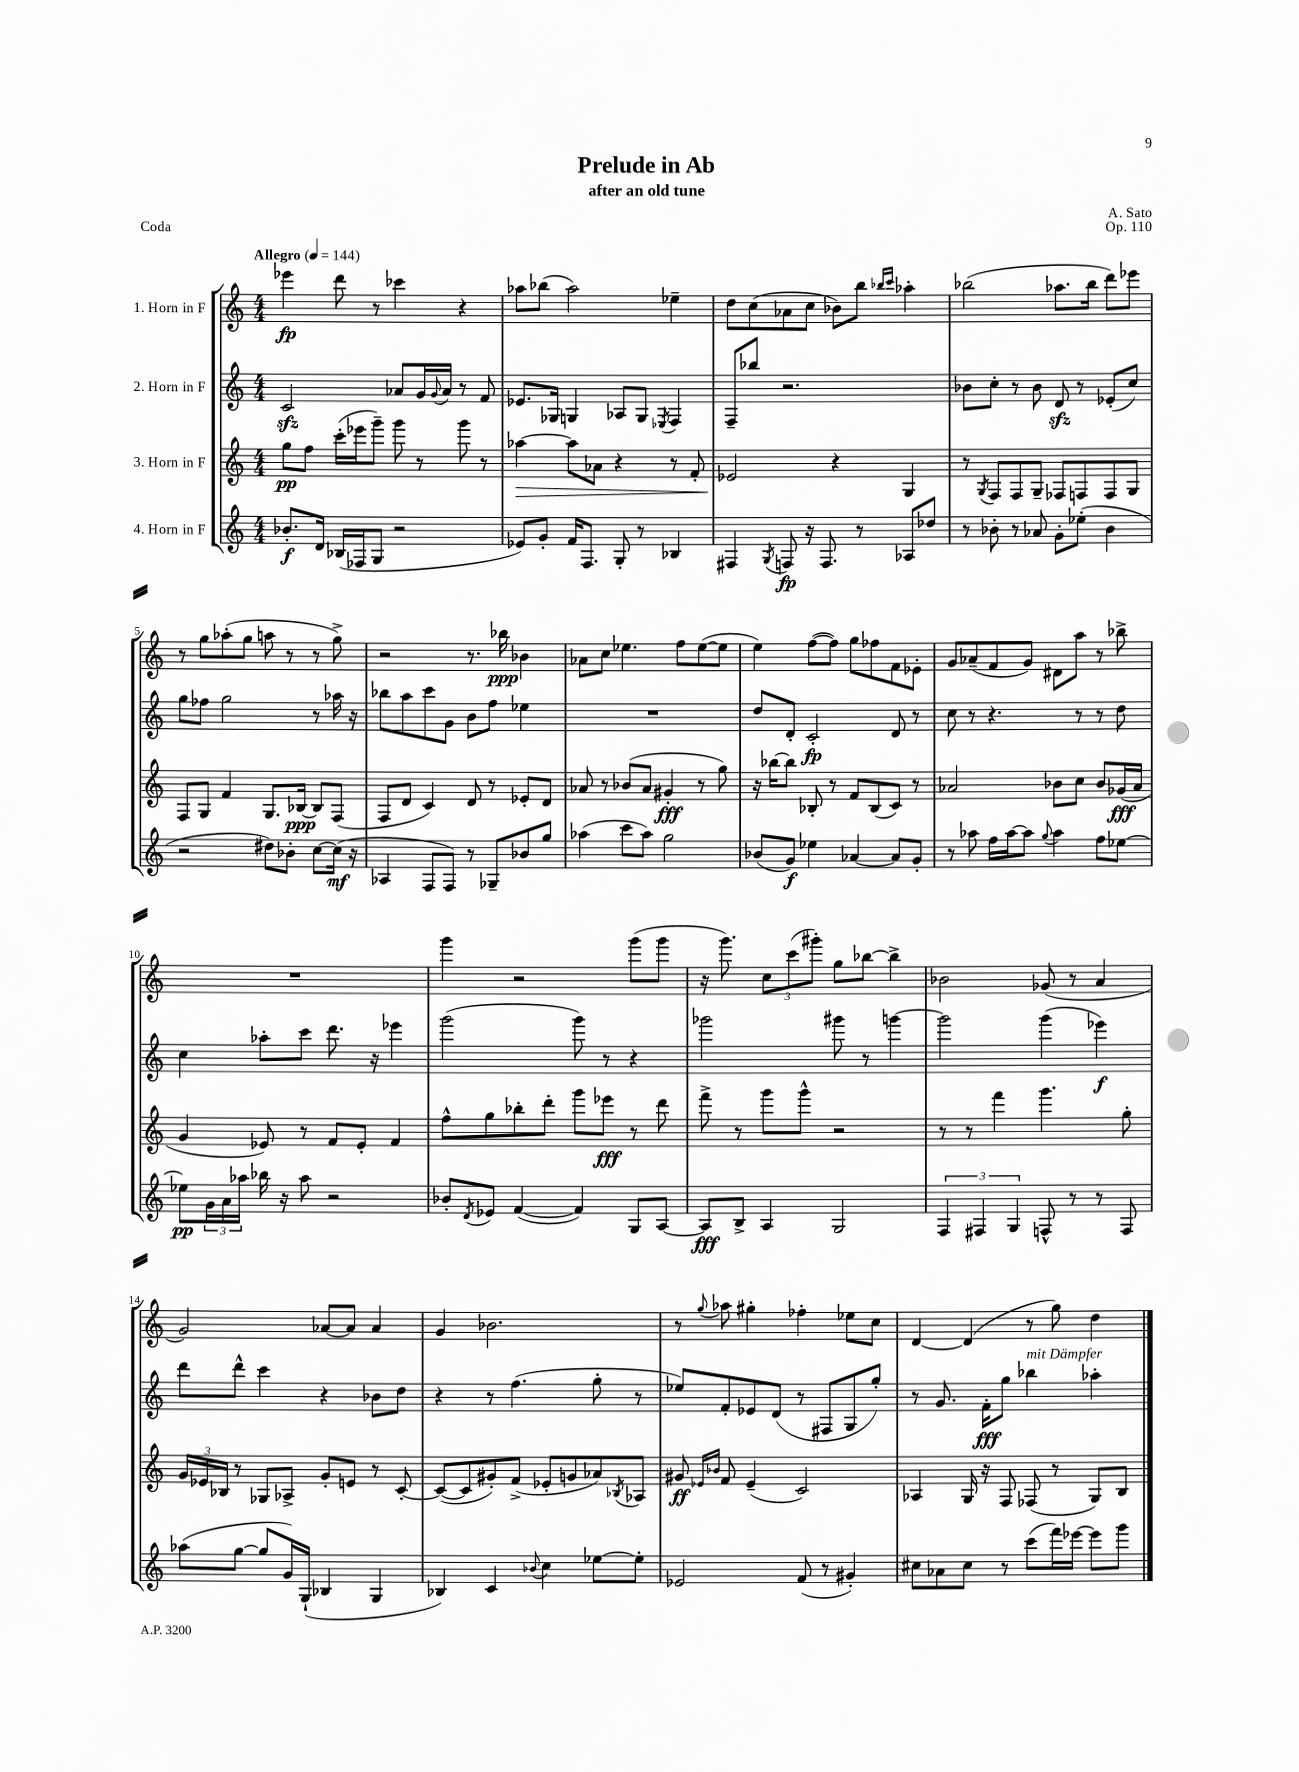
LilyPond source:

\header { title = "Prelude in Ab" composer = "A. Sato" subtitle = "after an old tune" opus = "Op. 110" piece = "Coda" }
<<
\new StaffGroup <<
\new Staff = "s0" \with { instrumentName = "1. Horn in F" } {
    \clef treble \key c \major \numericTimeSignature \time 4/4 \tempo "Allegro" 4 = 144
    ees'''4\fp d'''8 r8 ces'''4 r4 |
    aes''8 bes''8( aes''2) ees''4-- |
    d''8 c''8( aes'8 c''8 bes'8) b''8 \grace { bes''16 c'''16 } aes''4-. |
    bes''2( aes''8. bes''16 d'''8) ees'''8 |
    r8 g''8 aes''8-.( g''8 a''8 r8 r8 g''8->) |
    r2 r8. bes''16\ppp bes'4 |
    aes'8 c''8 ees''4. f''8 ees''8~( ees''8 |
    e''4) f''8~( f''8) g''8 fes''8 f'8 ees'8-. |
    g'8 aes'8--( f'8 g'8) dis'8 a''8 r8 bes''8-> |
    R1 |
    g'''4 r2 g'''8( g'''8 |
    r16 g'''8.) \tuplet 3/2 { c''8 c'''8( gis'''8-.) } g''8 bes''8~ bes''4-> |
    bes'2 ges'8( r8 a'4 |
    g'2) aes'8~ aes'8 aes'4 |
    g'4 bes'2. |
    r8 \appoggiatura { g''8 } aes''8 gis''4-. fes''4-. ees''8 c''8 |
    d'4~ d'4( r8 g''8) d''4 \bar "|." |
}
\new Staff = "s1" \with { instrumentName = "2. Horn in F" } {
    \clef treble \key c \major \numericTimeSignature \time 4/4
    c'2\sfz aes'8 g'16 \appoggiatura { g'8 } aes'16 r8 f'8 |
    ees'8. ges16 g4 aes8 g8 \acciaccatura { ees8 } f4 |
    f8-- bes''8 r2. |
    bes'8 c''8-. r8 bes'8 d'8\sfz r8 ees'8-.( c''8) |
    g''8 fes''8 g''2 r8 aes''16 r16 |
    bes''8 a''8 c'''8 g'8 b'8 f''8 ees''4 |
    R1 |
    d''8 d'8-. c'2-.\fp d'8 r8 |
    c''8 r8 r4. r8 r8 d''8 |
    c''4 aes''8-. c'''8 d'''8. r16 ees'''4 |
    g'''2( g'''8) r8 r4 |
    ges'''2 gis'''8 r8 g'''4~ |
    g'''2 g'''4( ees'''4\f) |
    d'''8 d'''8-^ c'''4 r4 bes'8 d''8 |
    r4 r8 f''4.( g''8-. r8 |
    ees''8) f'8-. ees'8 d'8( r8 fis8 g8 g''8-.) |
    r8 g'8. f'16-.\fff g''8 bes''4^\markup { \italic "mit Dämpfer" } aes''4-. \bar "|." |
}
\new Staff = "s2" \with { instrumentName = "3. Horn in F" } {
    \clef treble \key c \major \numericTimeSignature \time 4/4
    g''8\pp f''8 c'''16-.( ees'''16 g'''8--) g'''8 r8 g'''8 r8 |
    aes''4~\> aes''8 aes'8 r4 r8 f'8-. |
    ees'2\! r4 g4 |
    r8 \acciaccatura { g8 } f8 f8 g8-- fes8 f8 f8 g8 |
    f8 g8 f'4 g8. bes16~\ppp bes8 f8( |
    f8 d'8 c'4) d'8 r8 ees'8-. d'8 |
    aes'8 r8 bes'8( aes'8 gis'4-.\fff r8 g''8) |
    r16 bes''16~ bes''8 bes8-. r8 f'8 bes8( c'8) r8 |
    aes'2 bes'8 c''8 bes'8 ges'16\fff( aes'16 |
    g'4 ees'8) r8 f'8 ees'8-. f'4 |
    f''8-^ g''8 bes''8-. d'''8-. g'''8 ees'''8\fff r8 d'''8 |
    f'''8-> r8 g'''8 g'''8-^ r2 |
    r8 r8 f'''4 g'''4. g''8-. |
    \tuplet 3/2 { g'16 ees'16 bes16 } r8 ges8 aes8-> g'8-. e'8 r8 c'8~-. |
    c'8~( c'8 gis'8-.) f'8->( ees'8-. g'8 aes'8) \acciaccatura { bes8 } aes8 |
    gis'8\ff \grace { ees'16 bes'16 } f'8 ees'4--( c'2) |
    aes4 g16 r16 f8 fes8( r8 g8) b8 \bar "|." |
}
\new Staff = "s3" \with { instrumentName = "4. Horn in F" } {
    \clef treble \key c \major \numericTimeSignature \time 4/4
    bes'8.-.\f d'16 bes16( fes16 g8 r2 |
    ees'8) g'8-. f'16 f8. g8-. r8 bes4 |
    fis4 \acciaccatura { g8 } f8\fp r16 f8. r8 aes8 des''8 |
    r8 bes'8-. r8 aes'8 g'8-. ees''8-.( bes'4 |
    r2 dis''8) bes'8-. c''8~ c''16\mf( r16 |
    aes4 f8 f8) r8 ges8-- bes'8 g''8 |
    aes''4( c'''8 aes''8) g''2 |
    bes'8( g'8\f) ees''4 aes'4~ aes'8 g'8-. |
    r8 aes''8 f''16 aes''16~ aes''8 \appoggiatura { g''8 } aes''4 f''8 ees''8~ |
    ees''8\pp \tuplet 3/2 { g'16 a'16 aes''16 } bes''16 r16 aes''8 r2 |
    bes'8-. \acciaccatura { d'8 } ees'8 f'4~( f'4) g8 a8~ |
    a8\fff b8-> a4 g2 |
    \tuplet 3/2 { f4 fis4 g4 } f8-^ r8 r8 f8 |
    aes''8( g''8~ g''8 g'16) g16-!( bes4 g4 |
    bes4) c'4 \appoggiatura { bes'8 } c''4 ees''8~ ees''8-. |
    ees'2 f'8( r8 gis'4-.) |
    cis''8 aes'8 cis''8 r8 c'''8( f'''16) ees'''16~ ees'''8 g'''8 \bar "|." |
}
>>
>>
